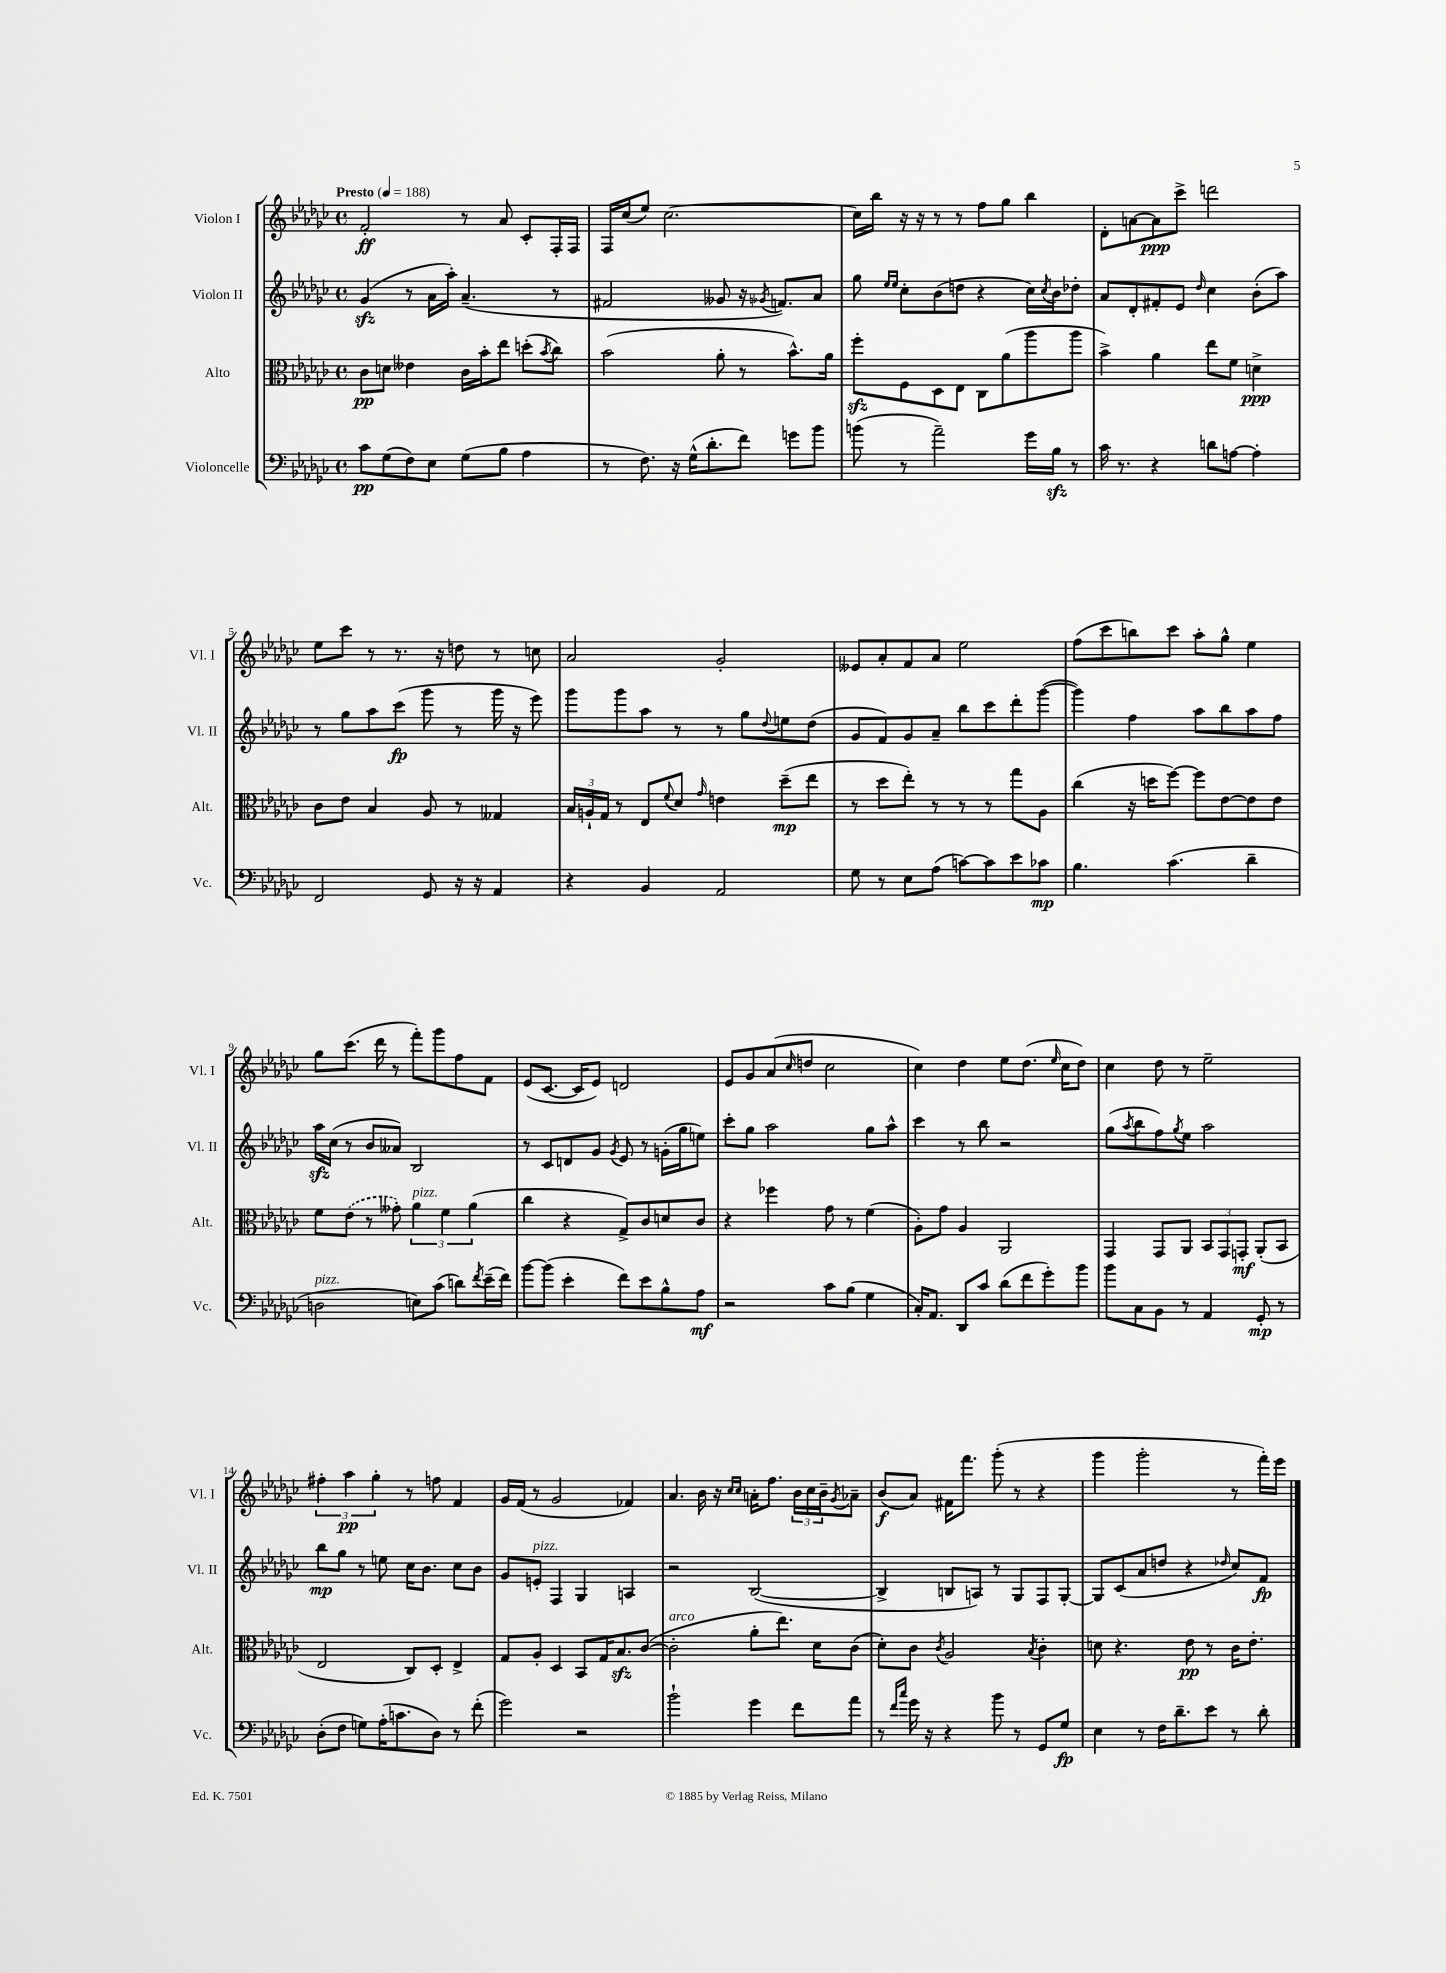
<<
\new StaffGroup <<
\new Staff = "s0" \with { instrumentName = "Violon I" shortInstrumentName = "Vl. I" } {
    \clef treble \key ges \major \defaultTimeSignature \time 4/4 \tempo "Presto" 4 = 188
    f'2-.\ff r8 aes'8 ces'8-. f16-. f16 |
    f16 ces''16( ees''8) ces''2.~ |
    ces''16 bes''16 r16 r16 r8 r8 f''8 ges''8 bes''4 |
    des'8-. a'8~ a'8\ppp ces'''8-> d'''2 |
    ees''8 ces'''8 r8 r8. r16 d''8 r8 c''8 |
    aes'2 ges'2-. |
    eeses'8 aes'8-. f'8 aes'8 ees''2 |
    f''8( ces'''8 b''8) ces'''8 aes''8-. ges''8-^ ees''4 |
    ges''8 ces'''8.( des'''16 r8 f'''8-.) ges'''8 f''8 f'8 |
    ees'8( ces'8.~ ces'16 ees'8) d'2 |
    ees'8 ges'8 aes'8( \grace { ces''16 } d''8 ces''2 |
    ces''4) des''4 ees''8 des''8.( \grace { ees''16 } ces''16 des''8) |
    ces''4 des''8 r8 ees''2-- |
    \tuplet 3/2 { fis''4-. aes''4\pp ges''4-. } r8 f''8 f'4 |
    ges'16 f'16( r8 ges'2 fes'4) |
    aes'4. bes'16 r16 \grace { ces''16 ces''16 } a'16-. f''8. \tuplet 3/2 { bes'16 ces''16 bes'16-- } \acciaccatura { ges'8 } aes'8-- |
    bes'8\f( aes'8) fis'16 f'''8. ges'''8-.( r8 r4 |
    ges'''4 ges'''2-. r8 f'''16-.) ees'''16 \bar "|." |
}
\new Staff = "s1" \with { instrumentName = "Violon II" shortInstrumentName = "Vl. II" } {
    \clef treble \key ges \major \defaultTimeSignature \time 4/4
    ges'4\sfz( r8 aes'16 aes''16-.) aes'4.--( r8 |
    fis'2 geses'8 r16 \acciaccatura { ges'8 } f'8.) aes'8 |
    ges''8 \grace { ees''16 ees''16 } ces''8-. bes'8( d''8 r4 ces''16) \acciaccatura { ces''8 } bes'16 des''8-. |
    aes'8 des'8-. fis'8-. ees'8 \grace { des''16 } ces''4 bes'8-.( aes''8) |
    r8 ges''8 aes''8 ces'''8\fp( ges'''8 r8 ges'''16 r16 ees'''8) |
    ges'''8 ges'''8 aes''8 r8 r8 ges''8 \appoggiatura { des''8 } e''8 des''8( |
    ges'8 f'8) ges'8 aes'8-- bes''8 ces'''8 des'''8-. ges'''8~( |
    ges'''4) f''4 aes''8 bes''8 aes''8 f''8 |
    aes''16\sfz ces''16( r8 bes'8 aeses'8) bes2 |
    r8 ces'8 d'8 ges'8 \acciaccatura { ges'8 } ees'8 r8 g'16-.( ges''16 e''8) |
    ces'''8-. ges''8 aes''2 ges''8 aes''8-^ |
    ces'''4 r8 bes''8 r2 |
    ges''8( \acciaccatura { aes''8 } bes''8 f''8) \acciaccatura { ges''8 } ees''8 aes''2 |
    bes''8\mp ges''8 r8 e''8 ces''16 bes'8. ces''8 bes'8 |
    ges'8 e'8-.^\markup { \italic "pizz." } f4 ges4 a4 |
    r2 bes2~( |
    bes4-> b8 a8) r8 ges8 f8 ges8~-. |
    ges8 ces'8( aes'8 d''8 r4 \grace { des''16 } ces''8) f'8\fp \bar "|." |
}
\new Staff = "s2" \with { instrumentName = "Alto" shortInstrumentName = "Alt." } {
    \clef alto \key ges \major \defaultTimeSignature \time 4/4
    ces'8\pp d'8 eeses'4 ces'16 bes'16-. ees''8 d''8-.( \acciaccatura { bes'8 } ces''8) |
    bes'2( aes'8-. r8 bes'8.-^) aes'16 |
    f''8-.\sfz f8 des8 ees8 ces8 aes'8( aes''8 aes''8 |
    bes'4->) aes'4 ees''8 f'8 d'4->\ppp |
    ces'8 ees'8 bes4 aes8 r8 geses4 |
    \tuplet 3/2 { bes16 a16-! ges16 } r8 ees8 \appoggiatura { f'8 } des'8 \grace { ges'16 } e'4 des''8--\mp( ees''8 |
    r8 des''8 ees''8-.) r8 r8 r8 ges''8 aes8 |
    ces''4( r16 d''16 f''8~) f''8 ees'8~ ees'8 ees'8 |
    f'8 \once \slurDashed ees'8( r8 geses'8-.) \tuplet 3/2 { aes'4^\markup { \italic "pizz." } f'4 aes'4( } |
    ces''4 r4 ges8->) ces'8 d'8 ces'8 |
    r4 fes''4 ges'8 r8 f'4( |
    aes8-.) ges'8 aes4 aes,2 |
    ges,4 ges,8 aes,8 \tuplet 3/2 { bes,8 ges,8 g,8-.\mf } aes,8-.( bes,8 |
    ees2 ces8) des8-. ees4-> |
    ges8 aes8-. des4 bes,8 ges16 bes8.\sfz ces'8~( |
    ces'2-.^\markup { \italic "arco" } aes'8-. ees''8.) des'16 ces'8( |
    des'8-.) ces'8 \acciaccatura { ces'8 } aes2 \acciaccatura { bes8 } ces'4-. |
    d'8 r4. ees'8\pp r8 ces'16 ees'8.-. \bar "|." |
}
\new Staff = "s3" \with { instrumentName = "Violoncelle" shortInstrumentName = "Vc." } {
    \clef bass \key ges \major \defaultTimeSignature \time 4/4
    ces'8\pp ges8( f8) ees8 ges8( bes8 aes4 |
    r8 f8.) r16 ges16-^( des'8.-. f'8) g'8 bes'8 |
    b'8( r8 aes'2--) ges'16 bes16\sfz r8 |
    ces'16 r8. r4 d'8 a8~ a4-. |
    f,2 ges,8 r16 r16 aes,4 |
    r4 bes,4 aes,2 |
    ges8 r8 ees8 aes8( c'8~) c'8 ees'8 ces'8\mp |
    bes4. ces'4.( des'4-- |
    d2^\markup { \italic "pizz." } e8) ces'8( d'8) \acciaccatura { f'8 } ees'16--( f'16) |
    bes'8~ bes'8( ees'4-. f'8) ees'8 bes8-^ aes8\mf |
    r2 ces'8 bes8( ges4 |
    ces16-.) aes,8. des,8 ces'8 des'8( f'8 ges'8-.) bes'8 |
    bes'8 ces8 bes,8 r8 aes,4 ges,8-.\mp r8 |
    des8-.( f8 g8) aes16-.( c'8. des8) r8 f'8-.( |
    ges'2) r2 |
    bes'2-! ges'4 f'8 aes'8 |
    r8 \grace { f'16 ces''16 } ges'16 r16 r4 bes'8 r8 ges,8 ges8\fp |
    ees4 r8 f16 des'8.-- ees'8 r8 des'8-. \bar "|." |
}
>>
>>
